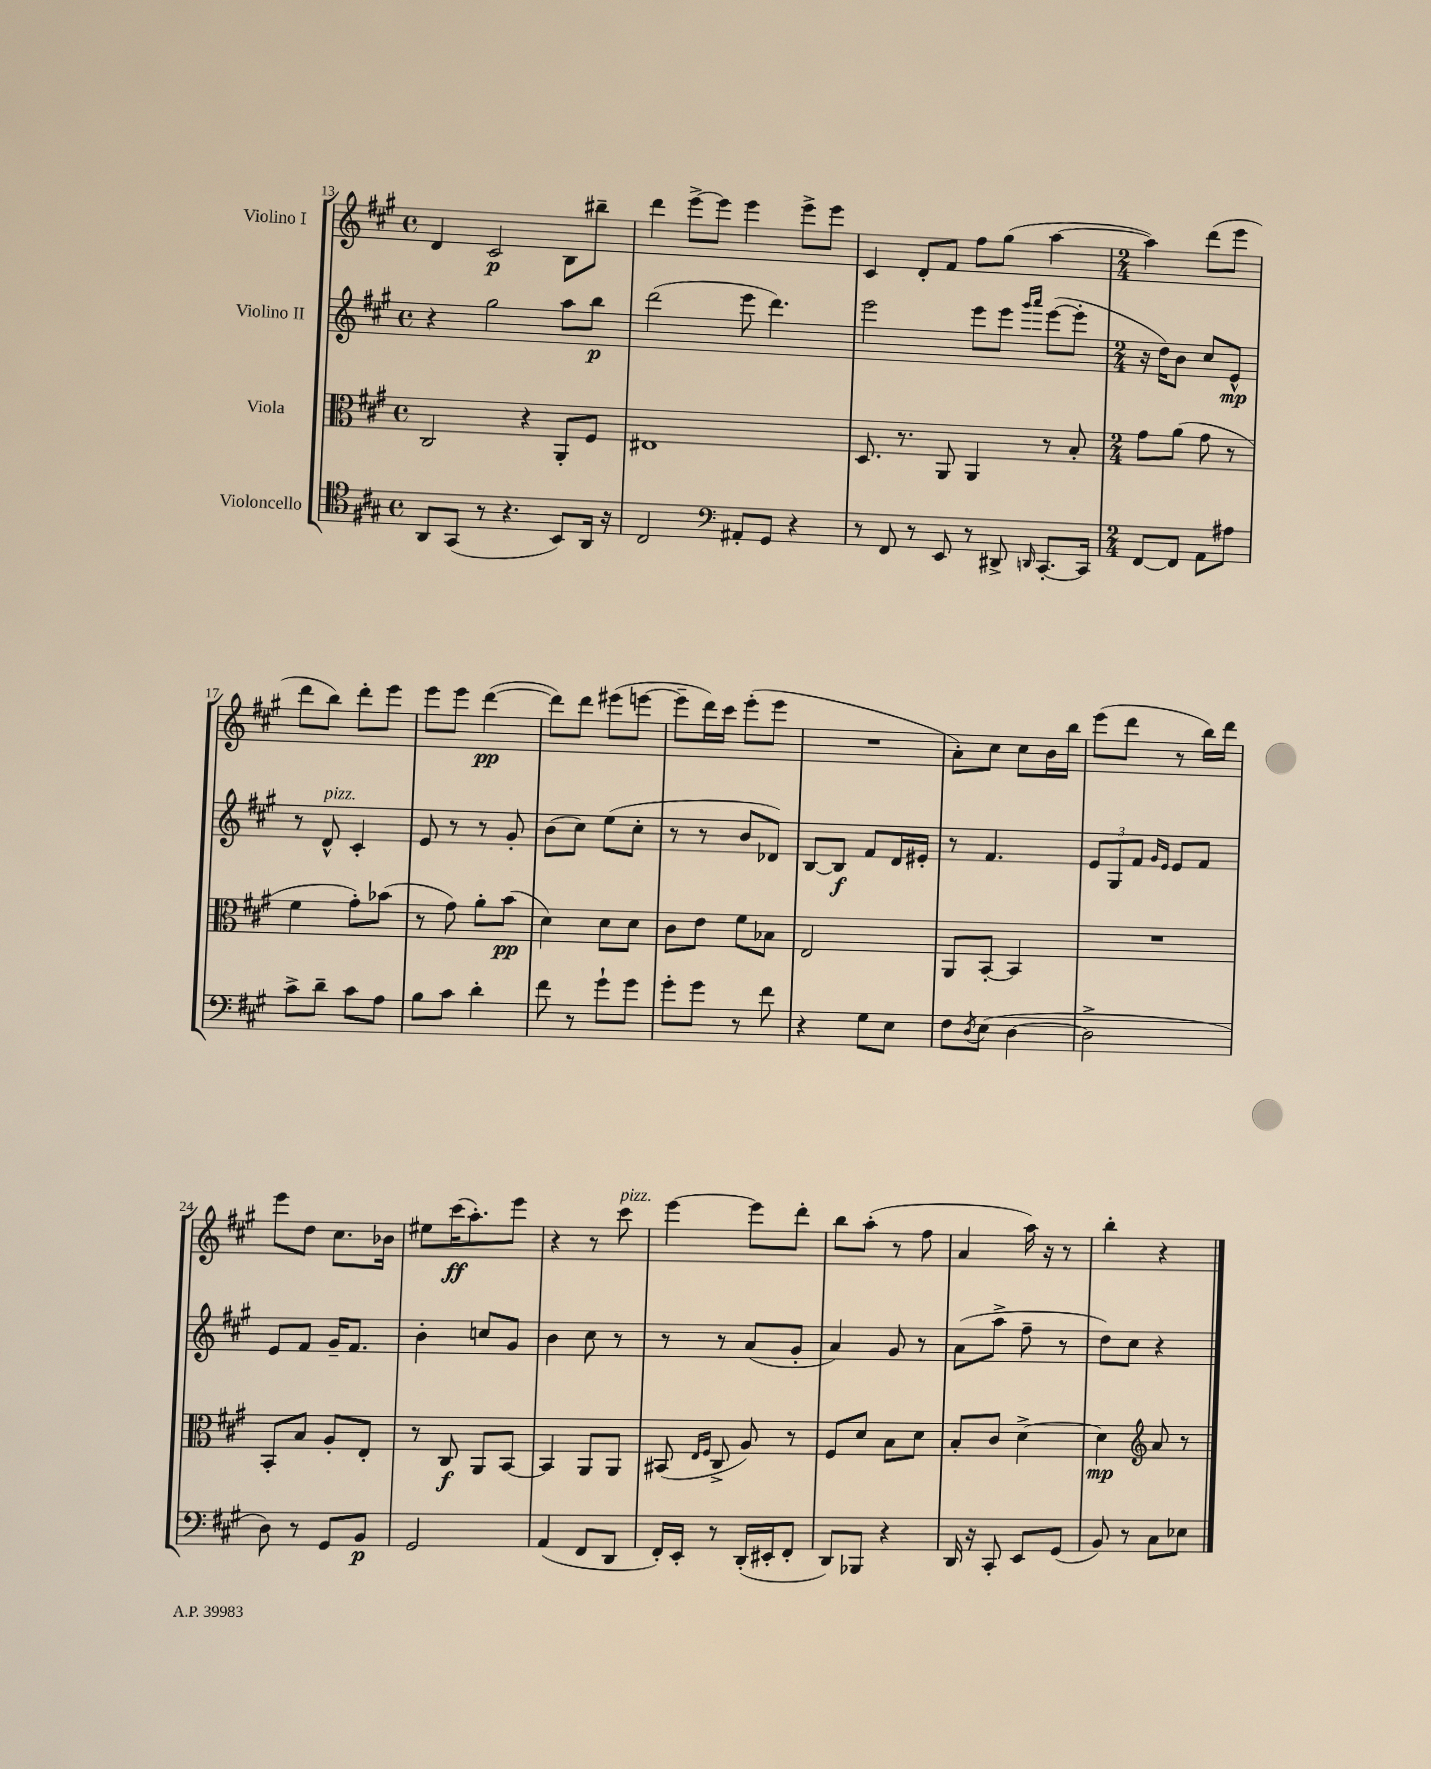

**kern	**kern	**kern	**kern
*staff4	*staff3	*staff2	*staff1
*clefC4	*clefC3	*clefG2	*clefG2
*k[f#c#g#]	*k[f#c#g#]	*k[f#c#g#]	*k[f#c#g#]
*M4/4	*M4/4	*M4/4	*M4/4
*met(c)	*met(c)	*met(c)	*met(c)
8AA	2C#	4r	4d
(8GG#	.	.	.
8r	.	2gg#	2c#
4.r	.	.	.
.	4r	.	.
8BB)	8AA'	8aa	8B
16AA	8F#	8bb	8bb#~
16r	.	.	.
=	=	=	=
2C#	1E#	(2ddd	4ddd
.	.	.	[8eee^
.	.	.	8eee]
*clefF4	*	*	*
8AA#'	.	8eee	4eee
8GG#	.	4.ddd)	.
4r	.	.	8eee^
.	.	.	8eee
=	=	=	=
8r	8.D	2eee	4c#
8FF#	.	.	.
.	8.r	.	.
8r	.	.	8d'
8EE	8AA	.	8f#
8r	4AA	8eee	8ff#
8DD#^	.	8eee	(8gg#
.	.	16qqggg#	.
16qqDD	.	16qqaaa	.
[8.CC#'	8r	([8eee	[4aa
.	8B'	8eee']	.
16CC#]	.	.	.
=	=	=	=
*M2/4	*M2/4	*M2/4	*M2/4
[8FF#	8g#	16r	4aa])
.	.	16dd)	.
8FF#]	(8a	8b	.
8AA	8g#	8cc#	(8ddd
8A#	8r	8e^^	8eee
=	=	=	=
8c#^	4f#	8r	8ddd
8d~	.	8d^^	8bb)
8c#	8g#')	4c#'	8ddd'
8A	(8b-	.	8eee
=	=	=	=
8B	8r	8e	8eee
8c#	8g#)	8r	8eee
4d'	8a'	8r	([4ddd
.	(8b	8g#'	.
=	=	=	=
8f#	4d)	(8b	8ddd])
8r	.	8cc#)	8ddd
8g#`	8d	(8ee	(8eee#
8g#	8d	8cc#'	[8eee
=	=	=	=
8g#'	8c#	8r	8eee~]
8g#	8e	8r	16ddd)
.	.	.	16ccc#
8r	8f#	8b	(8eee'
8f#	8B-	8d-)	8eee
=	=	=	=
4r	2E	[8B	2r
.	.	8B]	.
8G#	.	8f#	.
8E	.	16d	.
.	.	16e#'	.
=	=	=	=
8F#	8AA	8r	8a')
8qD	.	.	.
(8E	[8BB'	4.f#	8cc#
[4D	4BB]	.	8cc#
.	.	.	16b
.	.	.	16bb
=	=	=	=
2D^]	2r	12e	(8eee
.	.	12G#	.
.	.	.	8ddd
.	.	12f#	.
.	.	16qqg#	.
.	.	16qqe	.
.	.	8e	8r
.	.	8f#	16bb)
.	.	.	16ddd
=	=	=	=
8D)	8BB'	8e	8eee
8r	8B	8f#	8dd
8GG#	8A'	16g#~	8.cc#
.	.	8.f#	.
8BB	8E'	.	.
.	.	.	16b-
=	=	=	=
2GG#	8r	4b'	8ee#
.	8C#	.	(16ccc#
.	.	.	8.aa')
.	8AA	8cc	.
.	[8BB	8g#	8eee
=	=	=	=
(4AA	4BB]	4b	4r
8FF#	8AA	8cc#	8r
8DD	8AA	8r	8ccc#
=	=	=	=
16FF#')	(8BB#	8r	[4eee
16EE'	.	.	.
.	16qqE	.	.
.	16qqF#	.	.
8r	8C#^	8r	.
(16DD'	8A)	(8a	8eee]
16EE#'	.	.	.
8FF#'	8r	8g#'	8ddd'
=	=	=	=
8DD)	8F#	4a)	8bb
8BBB-	8d	.	(8aa'
4r	8B	8g#	8r
.	8d	8r	8ff#
=	=	=	=
16DD	8B'	(8a	4a
16r	.	.	.
8CC#'	8c#	8aa^	.
8EE	[4d^	8ff#~	16aa)
.	.	.	16r
(8GG#	.	8r	8r
=	=	=	=
8BB)	4d]	8dd)	4bb'
8r	.	8cc#	.
*	*clefG2	*	*
8C#	8a	4r	4r
8E-	8r	.	.
==	==	==	==
*-	*-	*-	*-
